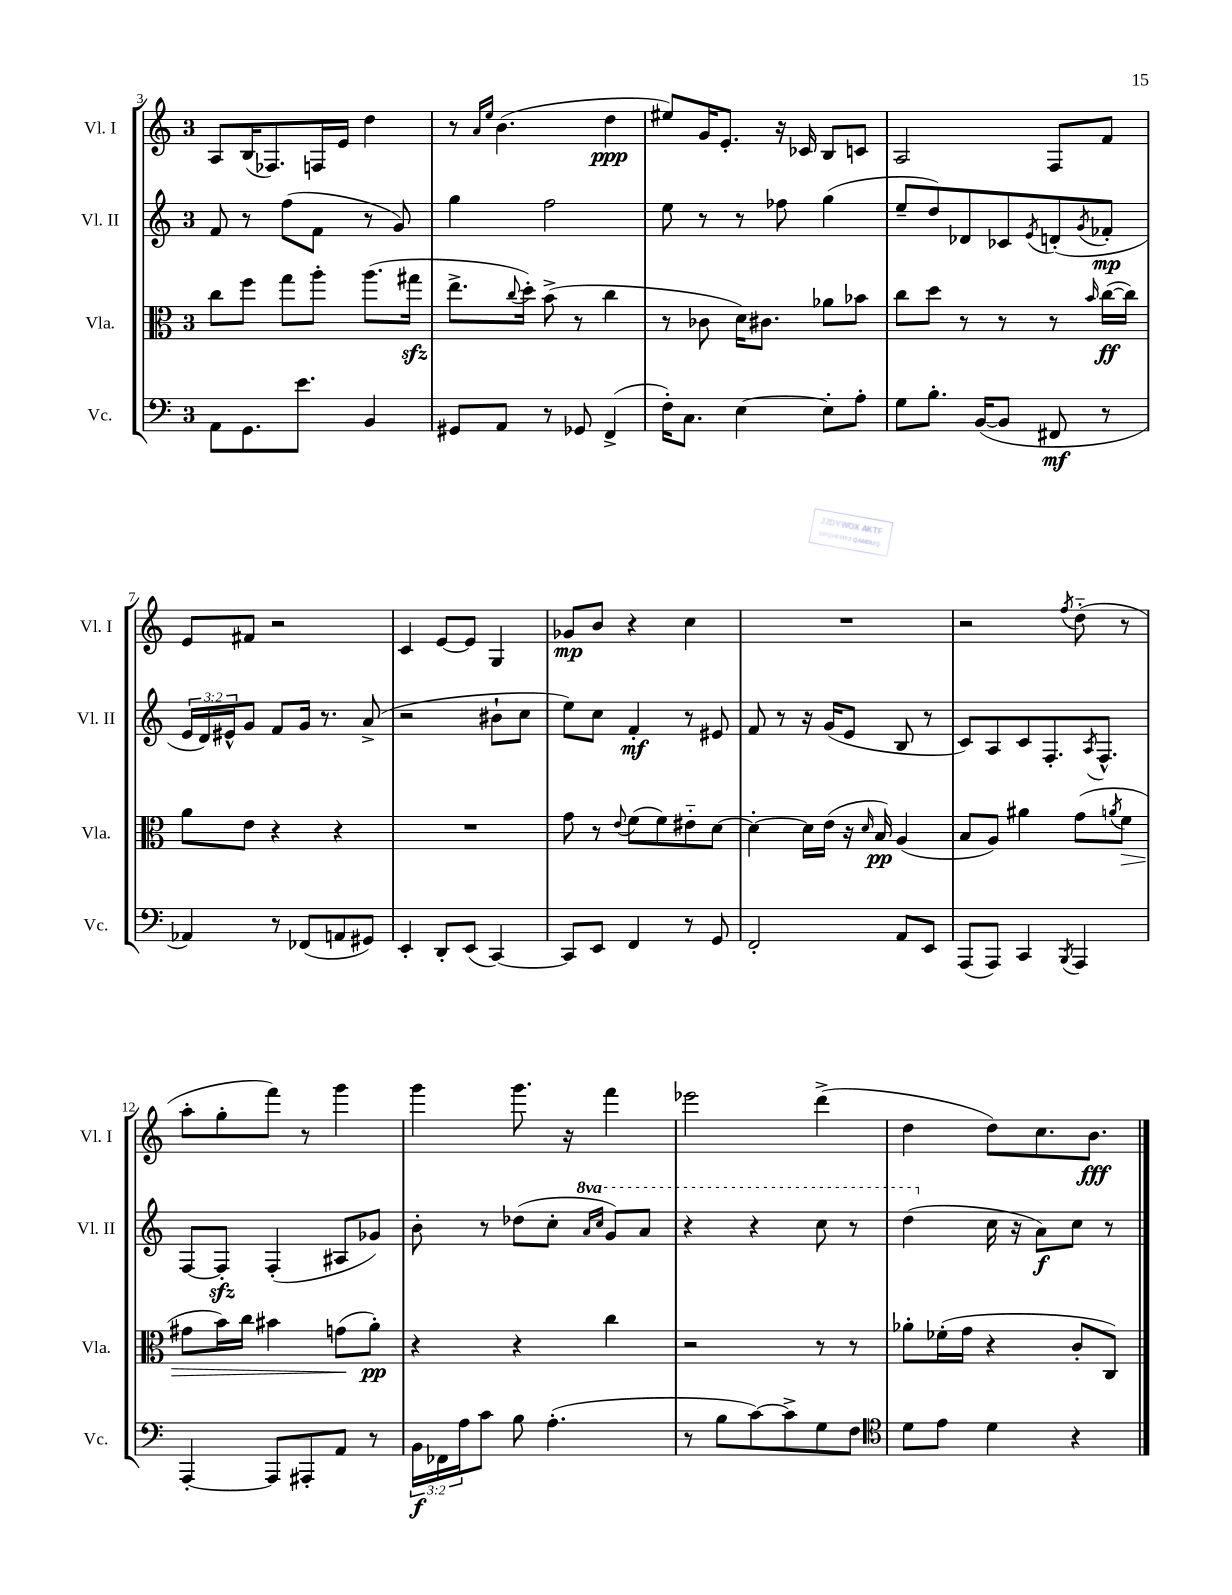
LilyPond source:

<<
\new StaffGroup <<
\new Staff = "s0" \with { instrumentName = "Vl. I" shortInstrumentName = "Vl. I" } {
    \clef treble \key c \major \once \override Staff.TimeSignature.style = #'single-digit \time 3/4
    a8 b16( fes8.) f16 e'16 d''4 |
    r8 \grace { a'16 e''16 } b'4.( d''4\ppp |
    eis''8) g'16 e'8.-. r16 ces'16 b8 c'8 |
    a2 f8 f'8 |
    e'8 fis'8 r2 |
    c'4 e'8~ e'8 g4 |
    ges'8\mp b'8 r4 c''4 |
    R2. |
    r2 \acciaccatura { f''8 } d''8-_( r8 |
    a''8-. g''8-. f'''8) r8 g'''4 |
    g'''4 g'''8. r16 f'''4 |
    ees'''2 d'''4->( |
    d''4 d''8) c''8. b'8.\fff \bar "|." |
}
\new Staff = "s1" \with { instrumentName = "Vl. II" shortInstrumentName = "Vl. II" } {
    \clef treble \key c \major \once \override Staff.TimeSignature.style = #'single-digit \time 3/4 \override Staff.TupletNumber.text = #tuplet-number::calc-fraction-text \set Staff.ottavationMarkups = #ottavation-simple-ordinals
    f'8 r8 f''8( f'8 r8 g'8) |
    g''4 f''2 |
    e''8 r8 r8 fes''8 g''4( |
    e''8-- d''8) des'8 ces'8 \acciaccatura { e'8 } d'8-.( \acciaccatura { g'8 } fes'8-.\mp |
    \tuplet 3/2 { e'16 d'16) eis'16-^ } g'8 f'8 g'16 r8. a'8->( |
    r2 bis'8-! c''8 |
    e''8) c''8 f'4-.\mf r8 eis'8 |
    f'8 r8 r16 g'16( e'8 b8 r8 |
    c'8) a8 c'8 f8.-. \acciaccatura { a8 } f8.-^ |
    f8~ f8-.\sfz f4-.( ais8 ges'8) |
    b'8-. r8 des''8( c''8-. \ottava #1 \grace { a''16 c'''16 } g''8) a''8 |
    r4 r4 c'''8 r8 |
    d'''4( \ottava #0 c''16 r16 a'8\f) c''8 r8 \bar "|." |
}
\new Staff = "s2" \with { instrumentName = "Vla." shortInstrumentName = "Vla." } {
    \clef alto \key c \major \once \override Staff.TimeSignature.style = #'single-digit \time 3/4
    c''8 f''8 g''8 a''8-. a''8.( gis''16\sfz |
    e''8.-> \appoggiatura { c''8 } d''16-.) b'8->( r8 c''4 |
    r8 ces'8 d'16) cis'8. aes'8 bes'8 |
    c''8 d''8 r8 r8 r8 \grace { b'16 } c''16~\ff( c''16) |
    a'8 e'8 r4 r4 |
    R2. |
    g'8 r8 \appoggiatura { e'8 } f'8( f'8) eis'8-_ d'8~ |
    d'4~-. d'16 e'16( r16 \grace { d'16 } b16\pp) a4( |
    b8 a8) ais'4 g'8( \acciaccatura { a'8 } f'8\> |
    gis'8 b'16) c''16 bis'4 g'8\!( a'8-.\pp) |
    r4 r4 c''4 |
    r2 r8 r8 |
    aes'8-. fes'16-.( g'16 r4 c'8-. c8) \bar "|." |
}
\new Staff = "s3" \with { instrumentName = "Vc." shortInstrumentName = "Vc." } {
    \clef bass \key c \major \once \override Staff.TimeSignature.style = #'single-digit \time 3/4 \override Staff.TupletNumber.text = #tuplet-number::calc-fraction-text
    a,8 g,8. e'8. b,4 |
    gis,8 a,8 r8 ges,8 f,4->( |
    f16-.) c8. e4~ e8-. a8-. |
    g8 b8.-. b,16~( b,8 fis,8\mf r8 |
    aes,4) r8 fes,8( a,8 gis,8) |
    e,4-. d,8-. e,8( c,4~) |
    c,8 e,8 f,4 r8 g,8 |
    f,2-. a,8 e,8 |
    a,,8( a,,8) c,4 \acciaccatura { b,,8 } a,,4 |
    a,,4~-. a,,8 ais,,8-. a,8 r8 |
    \tuplet 3/2 { b,16\f fes,16 a16 } c'8 b8 a4.-.( |
    r8 b8 c'8~) c'8-> g8 f8 |
    \clef tenor d'8 e'8 d'4 r4 \bar "|." |
}
>>
>>
\layout { \context { \Score currentBarNumber = #3 } }
